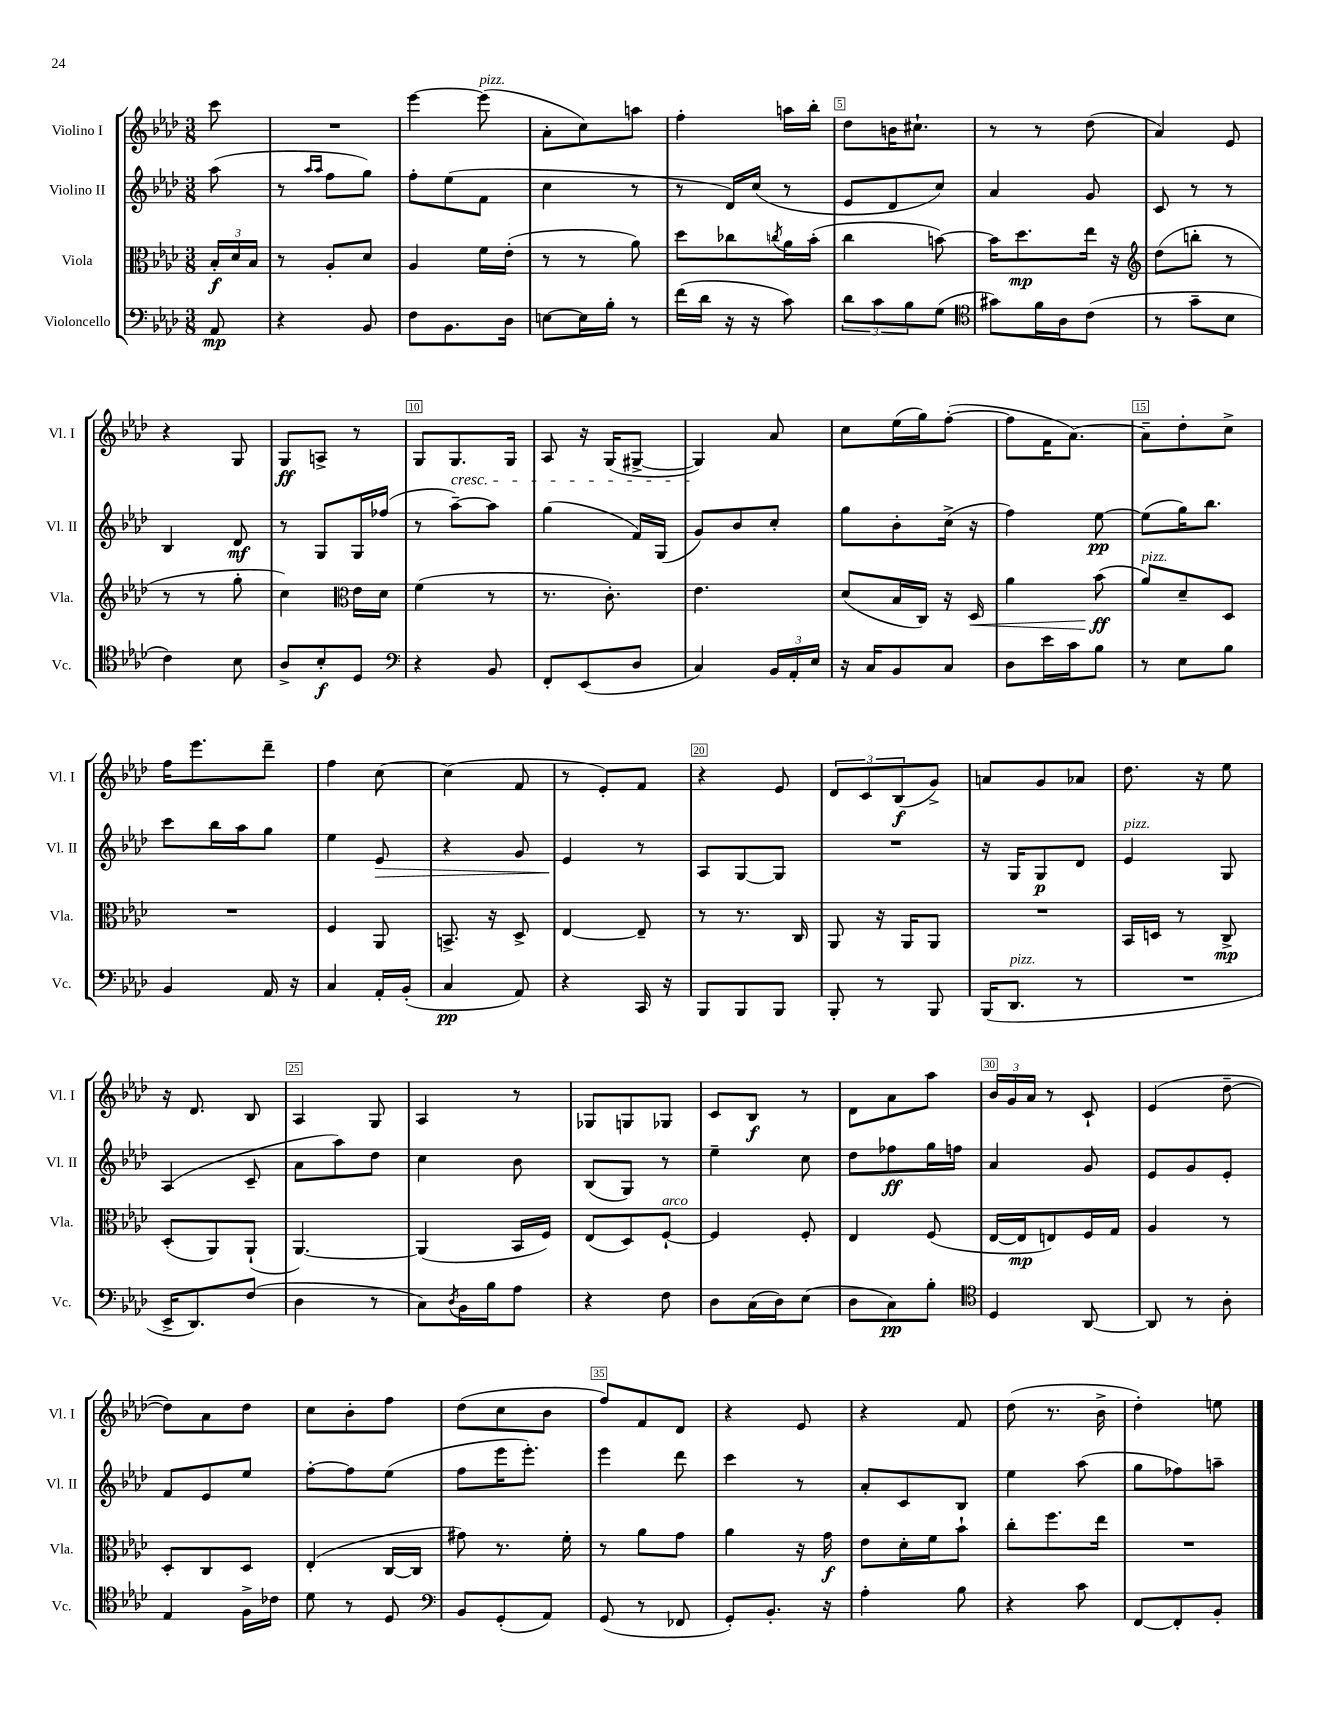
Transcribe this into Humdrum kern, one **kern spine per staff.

**kern	**kern	**kern	**kern
*staff4	*staff3	*staff2	*staff1
*clefF4	*clefC3	*clefG2	*clefG2
*k[b-e-a-d-]	*k[b-e-a-d-]	*k[b-e-a-d-]	*k[b-e-a-d-]
*M3/8	*M3/8	*M3/8	*M3/8
8AA-	24B-'	(8aa-	8ccc
.	24d-	.	.
.	24B-	.	.
=	=	=	=
4r	8r	8r	4.r
.	.	16qqaa-	.
.	.	16qqaa-	.
.	8A-'	8ff	.
8BB-	8d-	8gg)	.
=	=	=	=
8F	4A-	8ff'	[4eee-
8.BB-	.	(8ee-	.
.	16f	8f	(8eee-]
16D-	(16e-'	.	.
=	=	=	=
[8E	8r	4cc	8a-'
16E]	8r	.	8cc)
16B-'	.	.	.
8r	8a-)	8r	8aa
=	=	=	=
(16f	8dd-	8r	4ff'
16d-	.	.	.
16r	8cc-	16d-)	.
16r	.	(16cc	.
.	8qcc	.	.
8c)	16a-	8r	16aa
.	(16b-'	.	16bb-'
=	=	=	=
12d-	4cc	8e-	8dd-
12c	.	.	.
.	.	8d-	16b
12B-	.	.	.
.	.	.	8.cc#`
(8G	[8b)	8cc)	.
=	=	=	=
*clefC4	*	*	*
8g#)	16b]	4a-	8r
.	8.dd-	.	.
16f	.	.	8r
16A-	.	.	.
(8c	16ee-	8g	(8dd-
.	16r	.	.
=	=	=	=
*	*clefG2	*	*
8r	(8dd-	8c	4a-)
8g~	8bb'	8r	.
8B-	8r	8r	8e-
=	=	=	=
4c)	8r	4B-	4r
.	8r	.	.
8B-	8gg'	8d-	8G
=	=	=	=
8A-^	4cc)	8r	8G
8B-'	.	8G	8A^
*	*clefC3	*	*
8D-	16e-	16G	8r
.	16d-	(16ff-	.
=	=	=	=
*clefF4	*	*	*
4r	(4f	8r	8G
.	.	[8aa-~)	8.G
8BB-	8r	8aa-]	.
.	.	.	16G
=	=	=	=
8FF'	8.r	(4gg	8A-
(8EE-	.	.	16r
.	8.c')	.	(16G
8D-	.	16f)	[8G#^
.	.	(16G	.
=	=	=	=
4C)	4.e-	8g)	4G#])
.	.	8b-	.
24BB-	.	8cc'	8a-
24AA-'	.	.	.
24E-	.	.	.
=	=	=	=
16r	(8d-	8gg	8cc
16C	.	.	.
8BB-	16B-	8b-'	(16ee-
.	16C)	.	16gg)
8C	16r	(16cc^	([8ff'
.	16D-	16r	.
=	=	=	=
8D-	4a-	4ff)	8ff]
16e-	.	.	16f
16c	.	.	[8.a-)
8B-	(8b-	[8ee-	.
=	=	=	=
8r	8a-)	(8ee-]	8a-~]
8E-	8d-~	16gg)	8dd-'
.	.	8.bb-	.
8B-	8D-	.	8cc^
=	=	=	=
4BB-	4.r	8ccc	16ff
.	.	.	8.eee-
.	.	16bb-	.
.	.	16aa-	.
16AA-	.	8gg	8ddd-~
16r	.	.	.
=	=	=	=
4C	4F	4ee-	4ff
16AA-'	8AA-	8e-	[8cc
(16BB-'	.	.	.
=	=	=	=
4C	8.BB^	4r	(4cc]
.	16r	.	.
8AA-)	8D-^	8g	8f
=	=	=	=
4r	[4E-	4e-	8r
.	.	.	8e-')
16CC	8E-~]	8r	8f
16r	.	.	.
=	=	=	=
8BBB-	8r	8A-	4r
8BBB-	8.r	[8G	.
8BBB-	.	8G]	8e-
.	16C	.	.
=	=	=	=
8BBB-'	8AA-	4.r	12d-
.	.	.	12c
8r	16r	.	.
.	.	.	(12B-
.	16AA-	.	.
8BBB-	8AA-	.	8g^)
=	=	=	=
(16BBB-	4.r	16r	8a
8.DD-	.	16G	.
.	.	8G	8g
8r	.	8d-	8a-
=	=	=	=
4.r	16BB-	4e-	8.dd-
.	16D	.	.
.	8r	.	.
.	.	.	16r
.	8C^	8G	8ee-
=	=	=	=
16EE-^	(8D-'	(4A-	16r
8.DD-)	.	.	8.d-
.	8AA-)	.	.
(8F	(8AA-`	8c~	8B-
=	=	=	=
4D-	[4.AA-)	8a-	4A-
.	.	8aa-)	.
8r	.	8dd-	8G
=	=	=	=
8C)	(4AA-]	4cc	4A-
8qD-	.	.	.
16BB-	.	.	.
16B-	.	.	.
8A-	16BB-	8b-	8r
.	16F)	.	.
=	=	=	=
4r	(8E-	(8B-	8G-
.	8D-)	8G)	8G
8F	[8F`	8r	8G-
=	=	=	=
8D-	4F]	4ee-~	8c
(16C	.	.	8B-
16D-)	.	.	.
(8E-	8F'	8cc	8r
=	=	=	=
8D-	4E-	8dd-	8d-
8C)	.	8ff-	8a-
8B-'	(8F	16gg	8aa-
.	.	16ff	.
=	=	=	=
*clefC4	*	*	*
4D-	[16E-	4a-	24b-
.	.	.	24g
.	16E-]	.	.
.	.	.	24a-
.	8E)	.	8r
[8AA-	16F	8g	8c`
.	16G	.	.
=	=	=	=
8AA-]	4A-	8e-	(4e-
8r	.	8g	.
8A-'	8r	8e-'	[8dd-~
=	=	=	=
4E-	8D-'	8f	8dd-])
.	8C	8e-	8a-
16F^	8D-	8ee-	8dd-
16c-	.	.	.
=	=	=	=
8d-	(4E-'	[8ff'	8cc
8r	.	8ff]	8b-'
8D-	[16C	(8ee-	8ff
.	16C]	.	.
=	=	=	=
*clefF4	*	*	*
8BB-	8g#)	8ff	(8dd-
(8GG'	8.r	16eee-	8cc
.	.	8.eee-')	.
8AA-)	.	.	8b-
.	16f'	.	.
=	=	=	=
(8GG	8r	4eee-	8ff)
8r	8a-	.	8f
8FF-	8g	8ddd-	8d-
=	=	=	=
8GG')	4a-	4ccc	4r
8.BB-'	.	.	.
.	16r	8r	8e-
16r	16g	.	.
=	=	=	=
4A-'	8e-	8a-'	4r
.	16d-'	8c	.
.	16f	.	.
8B-	8b-`	8B-	8f
=	=	=	=
4r	8cc'	4ee-	(8dd-
.	8.ff	.	8.r
8c	.	(8aa-	.
.	16ee-	.	16b-^
=	=	=	=
[8FF	4.r	8gg	4dd-')
8FF']	.	8ff-)	.
8BB-'	.	8aa~	8ee
==	==	==	==
*-	*-	*-	*-
